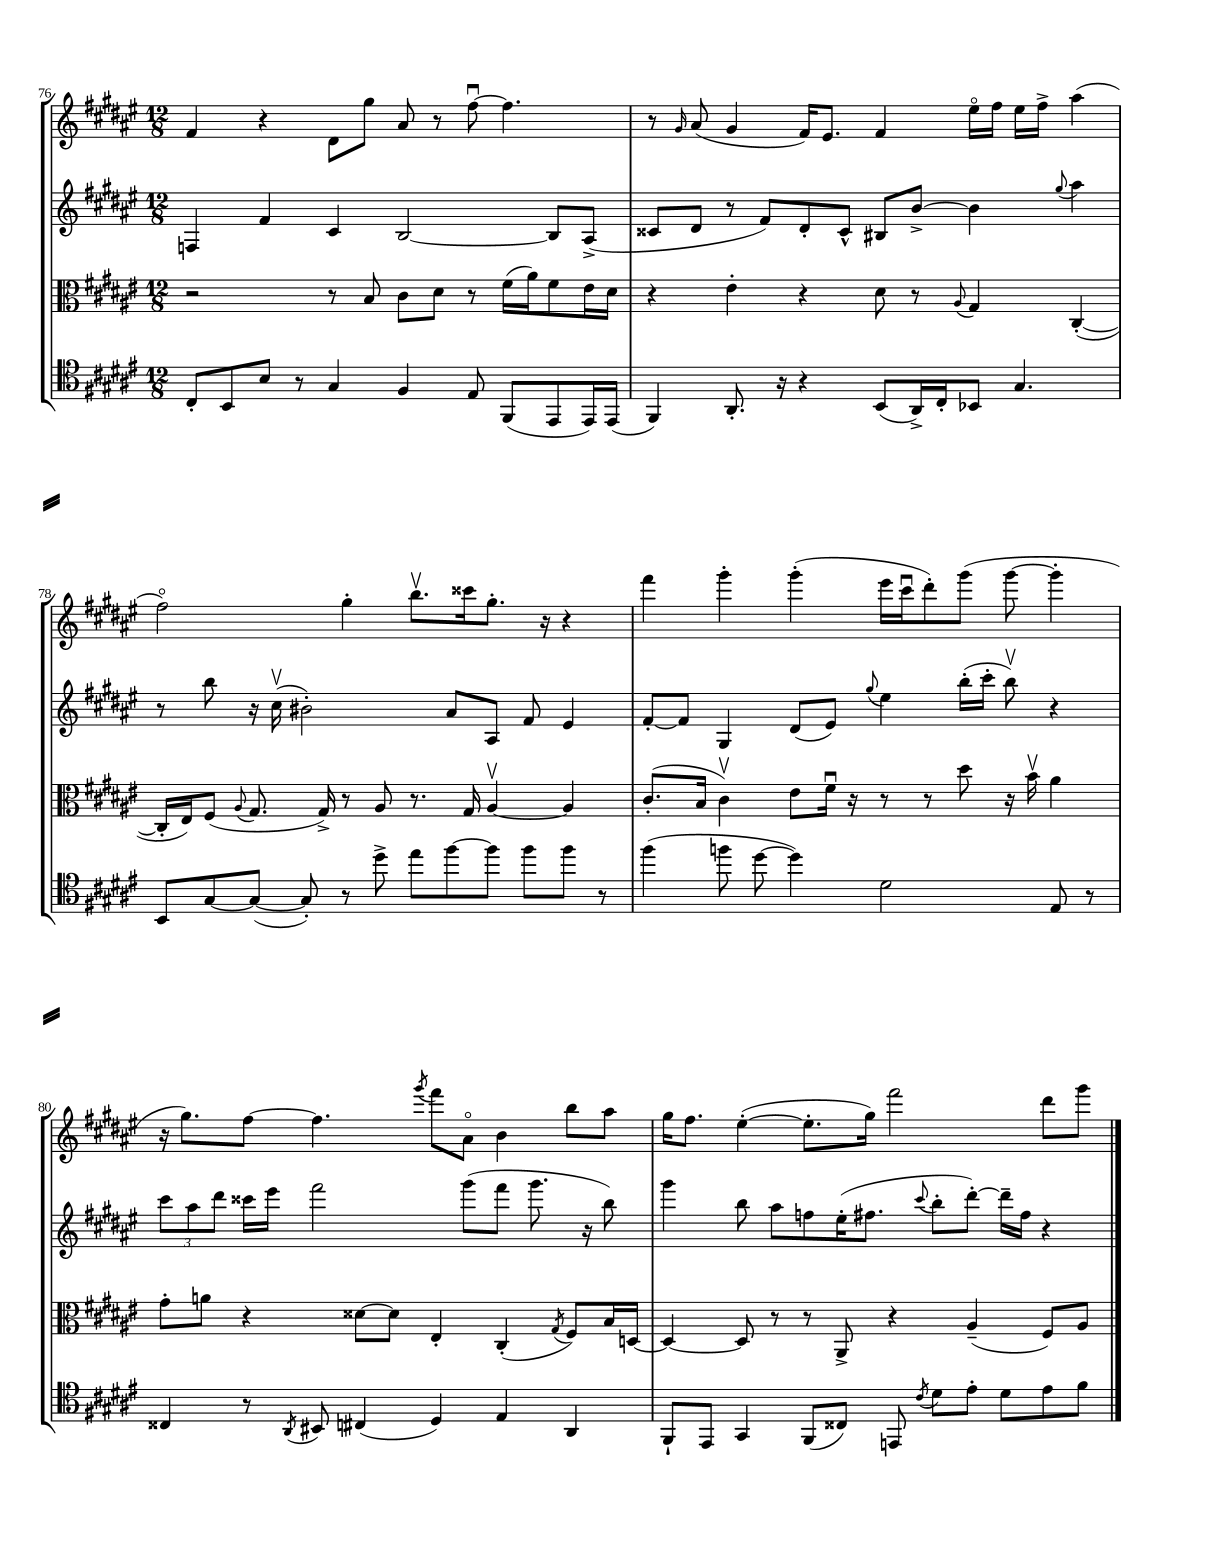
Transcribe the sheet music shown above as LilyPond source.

<<
\new StaffGroup <<
\new Staff = "s0" {
    \clef treble \key fis \major \numericTimeSignature \time 12/8
    \autoBeamOff fis'4 r4 dis'8[ gis''8] ais'8 r8 fis''8~\downbow fis''4. |
    r8 \grace { gis'16 } ais'8( gis'4 fis'16[) eis'8.] fis'4 eis''16[\flageolet fis''16] eis''16[ fis''16]-> ais''4( |
    fis''2\flageolet) gis''4-. b''8.[\upbow cisis'''16 gis''8.]-. r16 r4 |
    fis'''4 gis'''4-. gis'''4-.( eis'''16[ cis'''16\downbow dis'''8-.) gis'''8]( gis'''8~ gis'''4-. |
    r16 gis''8.[) fis''8]~ fis''4. \acciaccatura { gis'''8 } fis'''8[ ais'8]\flageolet b'4 b''8[ ais''8] |
    gis''16[ fis''8.] eis''4~-.( eis''8.[-. gis''16]) fis'''2 dis'''8[ gis'''8] \bar "|." |
}
\new Staff = "s1" {
    \clef treble \key fis \major \numericTimeSignature \time 12/8
    \autoBeamOff f4 fis'4 cis'4 b2~ b8[ ais8]->( |
    cisis'8[ dis'8] r8 fis'8[) dis'8-. cisis'8]-^ bis8[ b'8]~-> b'4 \appoggiatura { gis''8 } ais''4 |
    r8 b''8 r16 cis''16\upbow( bis'2-.) ais'8[ ais8] fis'8 eis'4 |
    fis'8[~-. fis'8] gis4 dis'8[( eis'8]) \appoggiatura { gis''8 } eis''4 b''16[-.( cis'''16]-. b''8\upbow) r4 |
    \tuplet 3/2 { cis'''8[ ais''8 dis'''8] } cisis'''16[ eis'''16] fis'''2 gis'''8[( fis'''8] gis'''8. r16 b''8) |
    gis'''4 b''8 ais''8[ f''8 eis''16-.( fis''8.] \appoggiatura { cis'''8 } b''8[-. dis'''8]~-.) dis'''16[-- fis''16] r4 \bar "|." |
}
\new Staff = "s2" {
    \clef alto \key fis \major \numericTimeSignature \time 12/8
    \autoBeamOff r2 r8 b8 cis'8[ dis'8] r8 fis'16[( ais'16) fis'8 eis'16 dis'16] |
    r4 eis'4-. r4 dis'8 r8 \appoggiatura { ais8 } gis4 cis4~-.( |
    cis16[-. eis16) fis8]( \appoggiatura { ais8 } gis8. gis16->) r8 ais8 r8. gis16 ais4~\upbow ais4 |
    cis'8.[-.( b16] cis'4\upbow) eis'8[ fis'16]\downbow r16 r8 r8 dis''8 r16 b'16\upbow ais'4 |
    gis'8[-. a'8] r4 disis'8[~ disis'8] eis4-. cis4-.( \acciaccatura { gis8 } fis8[) b16 d16]~ |
    d4~ d8 r8 r8 ais,8-> r4 ais4--( fis8[) ais8] \bar "|." |
}
\new Staff = "s3" {
    \clef tenor \key fis \major \numericTimeSignature \time 12/8
    \autoBeamOff cis8[-. b,8 b8] r8 gis4 fis4 eis8 fis,8[( eis,8 eis,16) eis,16]( |
    fis,4) ais,8.-. r16 r4 b,8[( ais,16->) cis16-. bes,8] gis4. |
    b,8[ gis8~ gis8]~( gis8-.) r8 dis''8-> eis''8[ fis''8~ fis''8] fis''8[ fis''8] r8 |
    fis''4( f''8 dis''8~ dis''4) dis'2 eis8 r8 |
    cisis4 r8 \acciaccatura { ais,8 } bis,8 cis4( dis4) eis4 ais,4 |
    fis,8[-! eis,8] gis,4 fis,8[( cisis8]) e,8 \acciaccatura { cis'8 } dis'8[ eis'8]-. dis'8[ eis'8 fis'8] \bar "|." |
}
>>
>>
\layout { \context { \Score currentBarNumber = #76 } }
